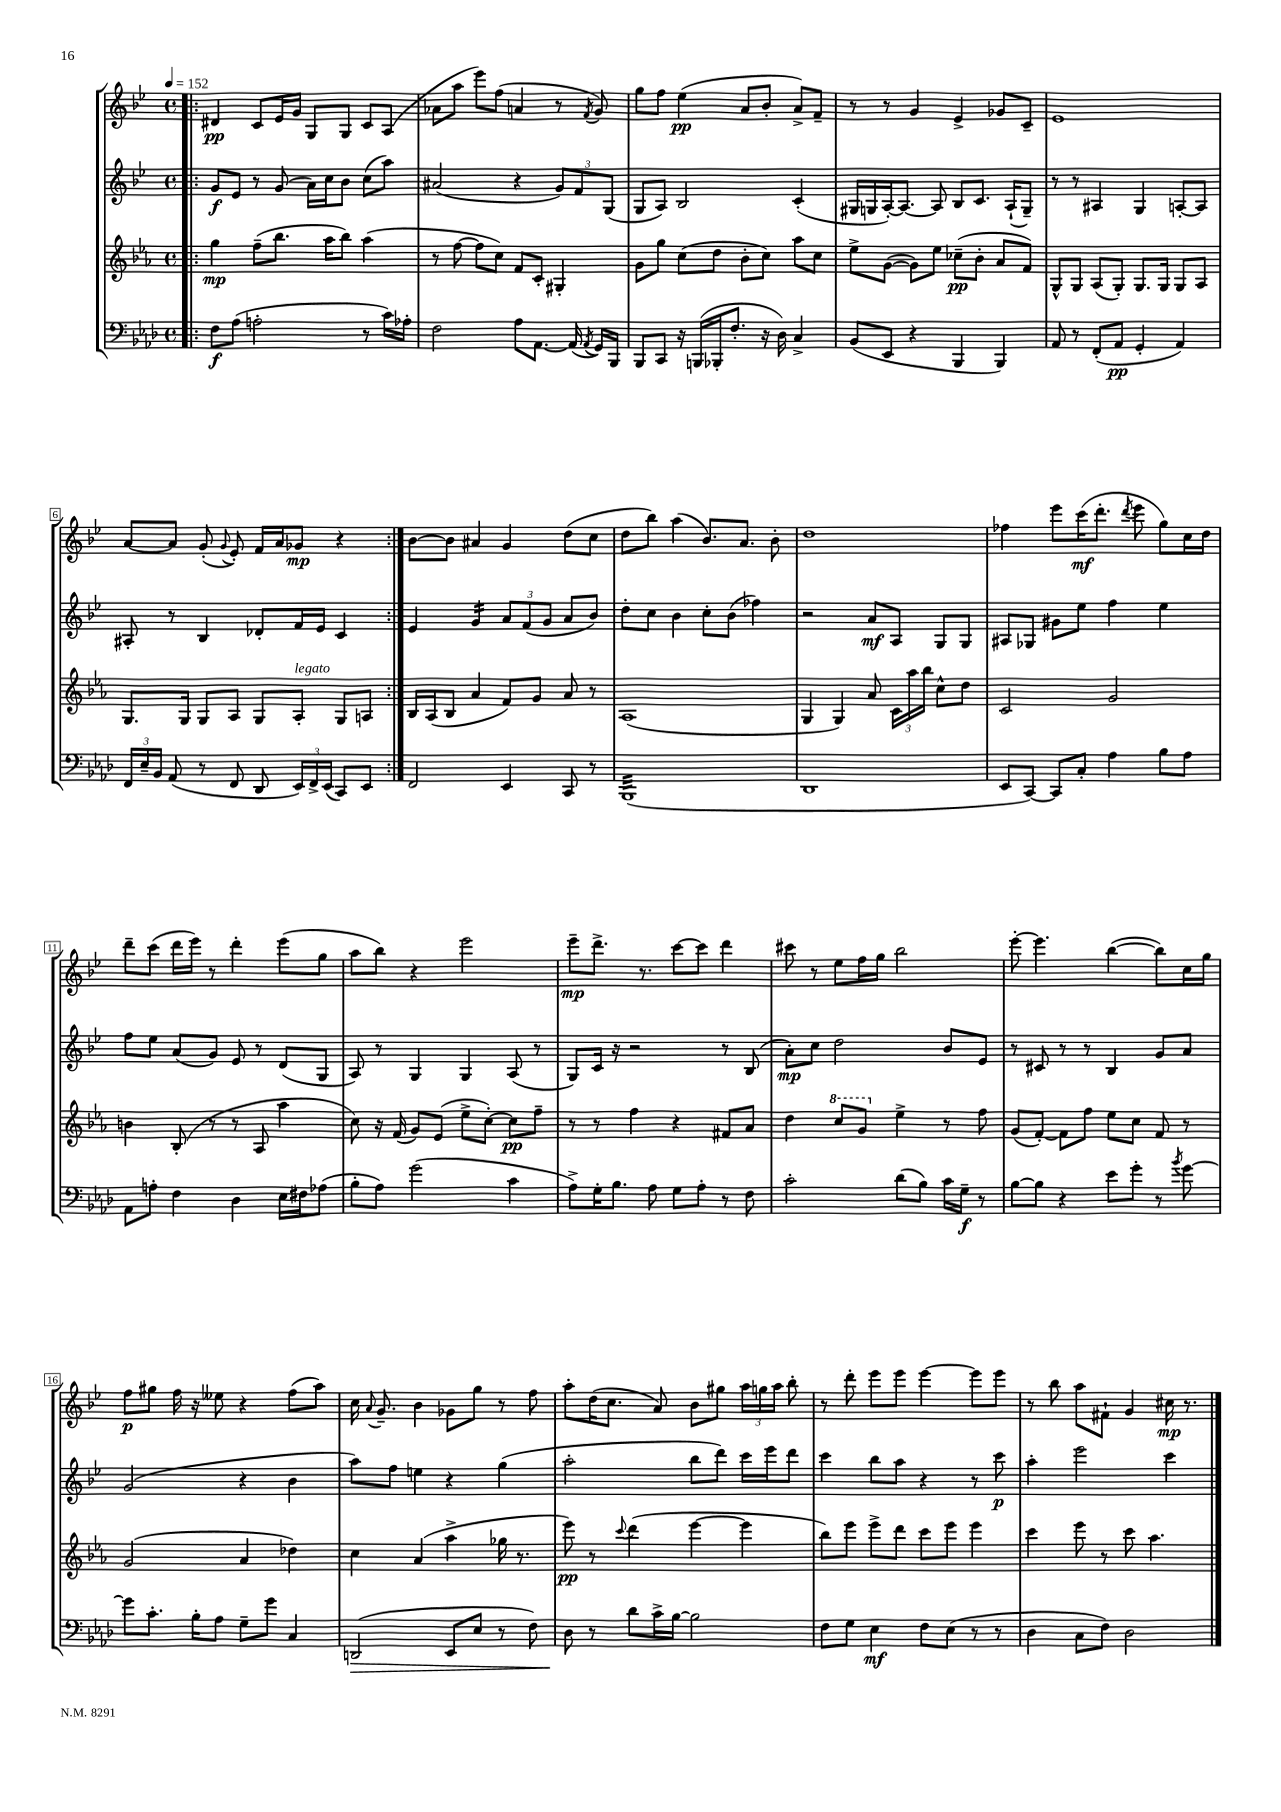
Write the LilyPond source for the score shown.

<<
\new StaffGroup <<
\new Staff = "s0" {
    \clef treble \key bes \major \defaultTimeSignature \time 4/4 \tempo 4 = 152
    \autoBeamOff \repeat volta 2 { \bar ".|:" dis'4\pp c'8[ ees'16 g'16] g8[ g8] c'8[ a8]( |
    aes'8[ a''8] ees'''8[) f''8]( a'4 r8 \acciaccatura { f'8 } g'8) |
    g''8[ f''8] ees''4\pp( a'8[ bes'8]-. a'8[->) f'8]-- |
    r8 r8 g'4 ees'4-> ges'8[ c'8]-- |
    ees'1 |
    a'8[~ a'8] g'8-.( \appoggiatura { g'8 } ees'8-.) f'16[ a'16 ges'8]\mp r4 | }
    bes'8[~ bes'8] ais'4 g'4 d''8[( c''8] |
    d''8[ bes''8]) a''4( bes'8.[) a'8.] bes'8-. |
    d''1 |
    fes''4 ees'''8[ c'''16\mf( d'''8.]-. \acciaccatura { d'''8 } ees'''8 g''8[) c''16 d''16] |
    d'''8[-- c'''8]( d'''16[ ees'''16]) r8 d'''4-. ees'''8[( g''8] |
    a''8[ bes''8]) r4 ees'''2 |
    ees'''8[--\mp d'''8.]-> r8. c'''8[~ c'''8] d'''4 |
    cis'''8 r8 ees''8[ f''16 g''16] bes''2 |
    ees'''8~-. ees'''4. bes''4~( bes''8[) c''16 g''16] |
    f''8[\p gis''8] f''16 r16 eeses''8 r4 f''8[( a''8]) |
    c''16 \appoggiatura { a'8 } g'8.-- bes'4 ges'8[ g''8] r8 f''8 |
    a''8[-. d''16( c''8.] a'8) bes'8[ gis''8] \tuplet 3/2 { a''16[ g''16 a''16] } bes''8-. |
    r8 d'''8-. ees'''8[ ees'''8] ees'''4~ ees'''8[ ees'''8] |
    r8 bes''8 a''8[ fis'8]-! g'4 cis''16\mp r8. \bar "|." |
}
\new Staff = "s1" {
    \clef treble \key bes \major \defaultTimeSignature \time 4/4
    \autoBeamOff \repeat volta 2 { \bar ".|:" g'8[\f ees'8] r8 g'8( a'16[) c''16 bes'8] c''8[( a''8]) |
    ais'2( r4 \tuplet 3/2 { g'8[) f'8 g8]( } |
    g8[ a8]) bes2 c'4-.( |
    gis16[ g16 a16~-.) a8.]~ a8 bes8[ c'8.] a16[-!( g8]--) |
    r8 r8 ais4 g4 a8[~-. a8] |
    ais8-. r8 bes4 des'8[-. f'16 ees'16] c'4 | }
    ees'4 g'4:16 \tuplet 3/2 { a'8[ f'8( g'8] } a'8[ bes'8]) |
    d''8[-. c''8] bes'4 c''8[-. bes'8]( fes''4) |
    r2 a'8[\mf a8] g8[ g8] |
    ais8[ ges8] gis'8[ ees''8] f''4 ees''4 |
    f''8[ ees''8] a'8[( g'8]) ees'8 r8 d'8[( g8] |
    a8) r8 g4 g4 a8( r8 |
    g8[) c'16] r16 r2 r8 bes8( |
    a'8[-.\mp) c''8] d''2 bes'8[ ees'8] |
    r8 cis'8 r8 r8 bes4 g'8[ a'8] |
    g'2( r4 bes'4 |
    a''8[) f''8] e''4 r4 g''4( |
    a''2-. bes''8[ d'''8]) c'''16[ ees'''16 d'''8] |
    c'''4 bes''8[ a''8] r4 r8 c'''8\p |
    a''4-. ees'''2 c'''4 \bar "|." |
}
\new Staff = "s2" {
    \clef treble \key ees \major \defaultTimeSignature \time 4/4
    \autoBeamOff \repeat volta 2 { \bar ".|:" g''4\mp f''8[--( bes''8.] aes''16[ bes''8]) aes''4( |
    r8 f''8~ f''8[ c''8]) f'8[ c'8]-. gis4-. |
    g'8[ g''8] c''8[( d''8] bes'8[-. c''8]) aes''8[ c''8] |
    ees''8[-> g'8]~( g'8[) ees''8] ces''8[--\pp( bes'8]-. aes'8[ f'8]) |
    g8[-^ g8] aes8[( g8]-.) g8.[ g16] g8[ aes8] |
    g8.[ g16] g8[ aes8] g8[ aes8]-.^\markup { \italic "legato" } g8[ a8] | }
    bes16[ aes16( bes8] aes'4 f'8[) g'8] aes'8 r8 |
    aes1( |
    g4 g4) aes'8 \tuplet 3/2 { c'16[ aes''16 bes''16] } c''8[-^ d''8] |
    c'2 g'2 |
    b'4 bes8-.( r8 r8 aes8 aes''4 |
    c''8) r16 f'16( g'8[) ees'8]( ees''8[-> c''8]~-.) c''8[\pp f''8]-- |
    r8 r8 f''4 r4 fis'8[ aes'8] |
    d''4 \ottava #1 c'''8[ g''8] \ottava #0 ees''4-> r8 f''8 |
    g'8[( f'8]~-.) f'8[ f''8] ees''8[ c''8] f'8 r8 |
    g'2( aes'4 des''4) |
    c''4 aes'4( aes''4-> ges''16 r8. |
    ees'''8\pp) r8 \appoggiatura { c'''8 } d'''4( ees'''4~ ees'''4 |
    bes''8[) ees'''8] ees'''8[-> d'''8] c'''8[ ees'''8] ees'''4 |
    c'''4 ees'''8 r8 c'''8 aes''4. \bar "|." |
}
\new Staff = "s3" {
    \clef bass \key aes \major \defaultTimeSignature \time 4/4
    \autoBeamOff \repeat volta 2 { \bar ".|:" f8[\f aes8]( a2-. r8 c'16[) aes16]-. |
    f2 aes8[ aes,8.]~ aes,16( \acciaccatura { aes,8 } g,16[) bes,,16] |
    bes,,8[ c,8] r16 b,,16[( bes,,16-. f8.]-. r16 des16) c4-> |
    bes,8[( ees,8] r4 bes,,4 bes,,4) |
    aes,8 r8 f,8[-.( aes,8]\pp g,4-. aes,4) |
    \tuplet 3/2 { f,16[ ees16-- bes,16] } aes,8( r8 f,8 des,8 \tuplet 3/2 { ees,16[) f,16-> ees,16]( } c,8[) ees,8] | }
    f,2 ees,4 c,8 r8 |
    bes,,1:32( |
    des,1 |
    ees,8[ c,8]~) c,8[ c8]-. aes4 bes8[ aes8] |
    aes,8[ a8]-. f4 des4 ees16[ fis16 aes8]( |
    bes8[-. aes8]) g'2( c'4 |
    aes8[->) g16-. bes8.] aes8 g8[ aes8]-. r8 f8 |
    c'2-. des'8[( bes8]) c'16[ g16]--\f r8 |
    bes8[~ bes8] r4 ees'8[ g'8]-. r8 \acciaccatura { bes'8 } g'8~ |
    g'8[ c'8.]-. bes16[-. aes8] g8[-- g'8] c4 |
    d,2\>( ees,8[ ees8] r8 f8) |
    des8\! r8 des'8[ c'16-> bes16]~ bes2 |
    f8[ g8] ees4\mf f8[ ees8]( r8 r8 |
    des4 c8[ f8]) des2 \bar "|." |
}
>>
>>
\layout { \context { \Score \override BarNumber.stencil = #(make-stencil-boxer 0.1 0.3 ly:text-interface::print) } }
